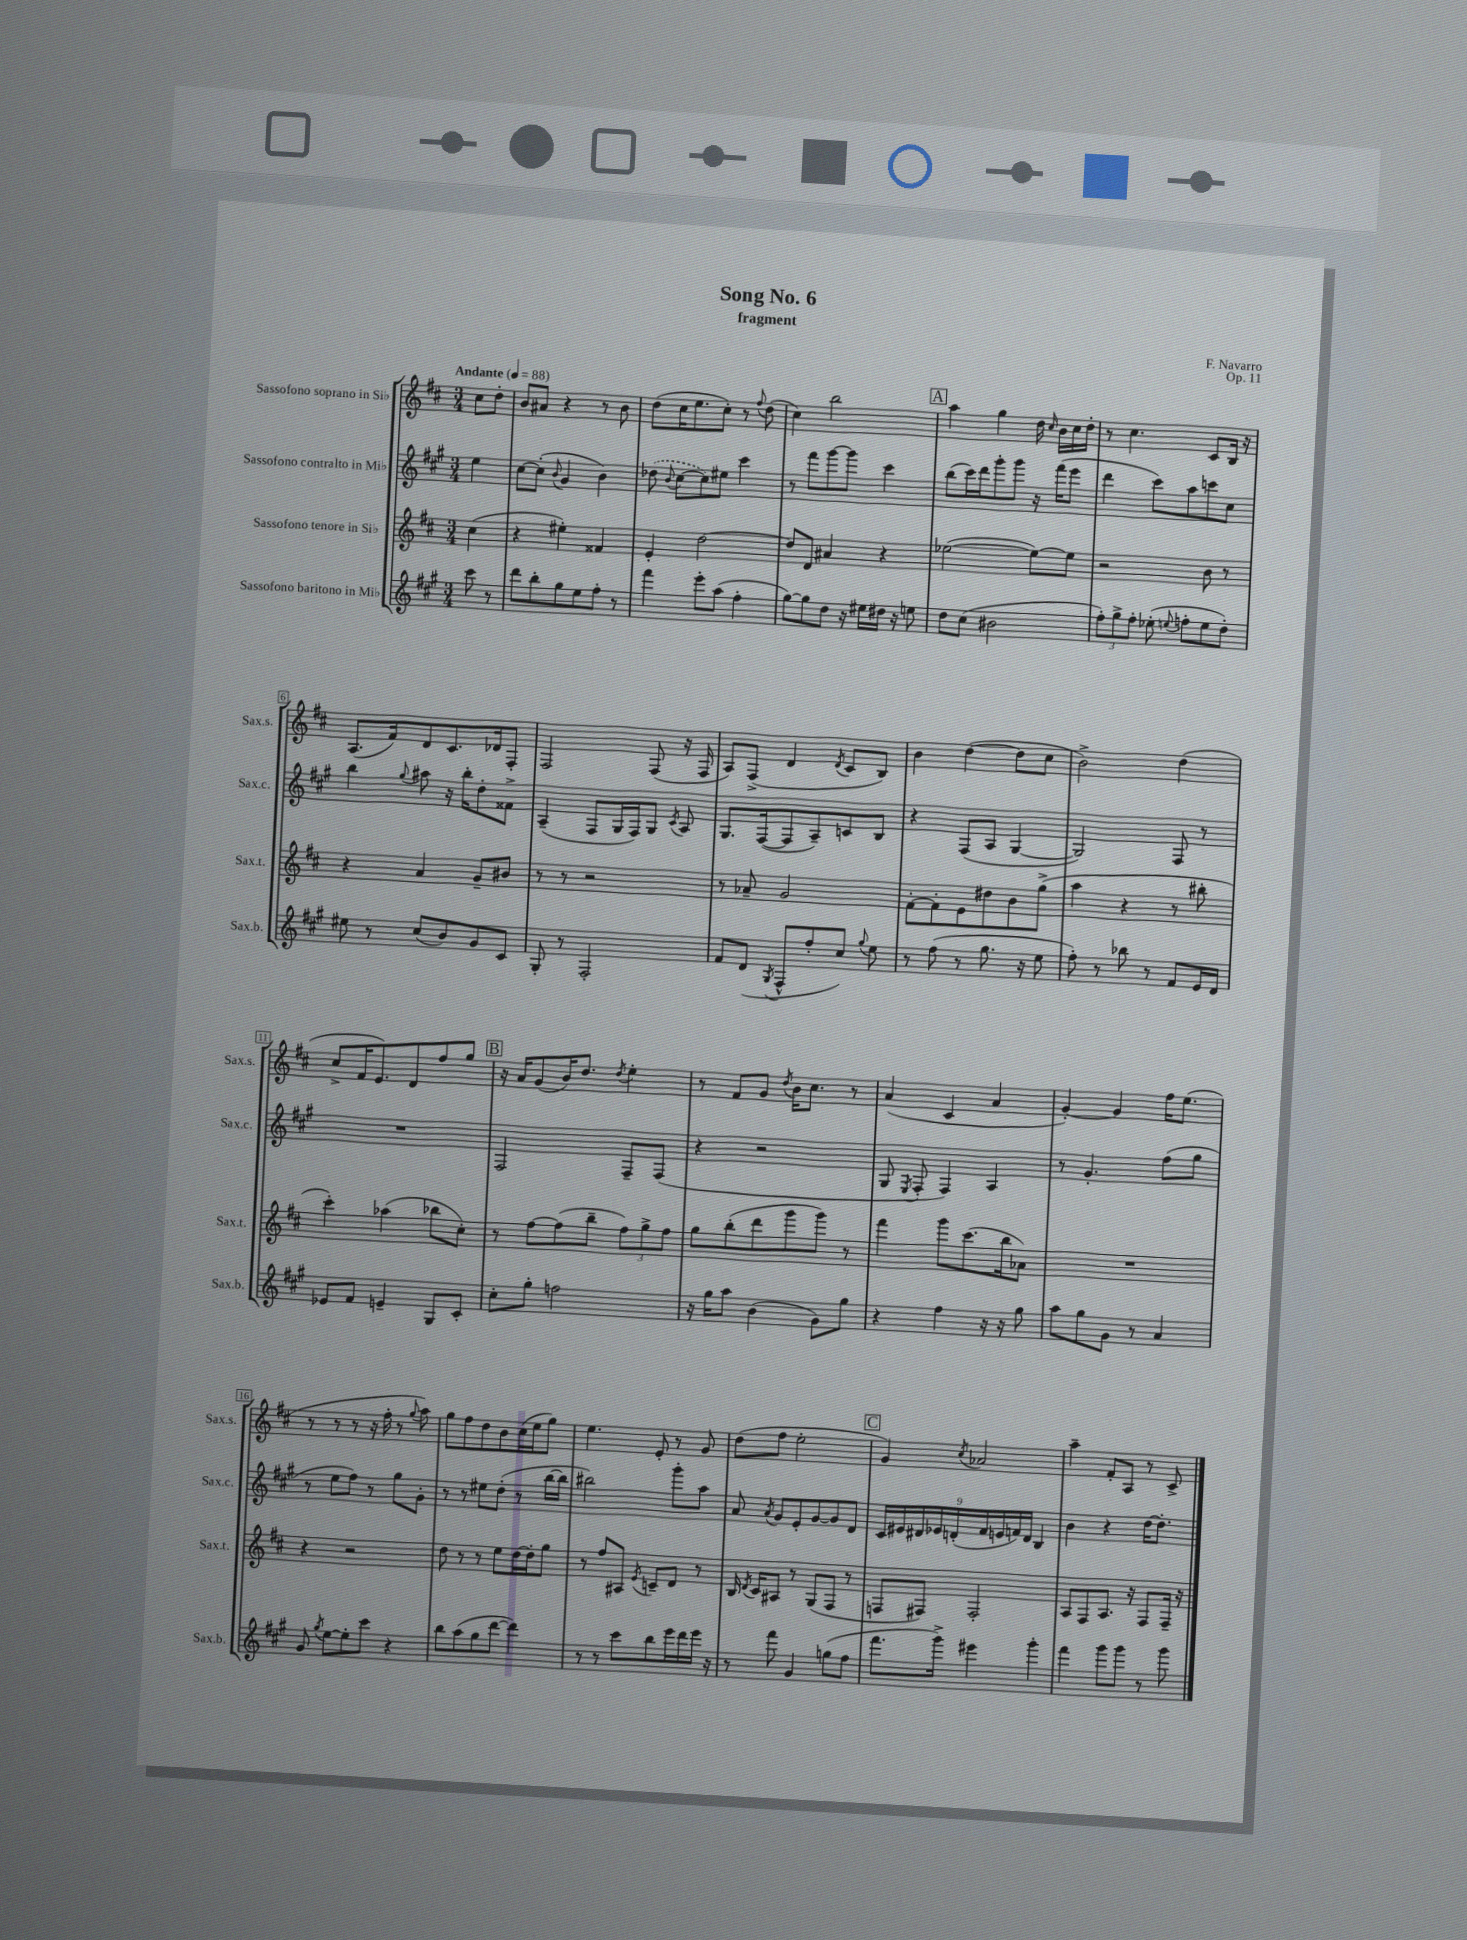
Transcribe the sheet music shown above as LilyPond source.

\header { title = "Song No. 6" composer = "F. Navarro" subtitle = "fragment" opus = "Op. 11" }
<<
\new StaffGroup <<
\new Staff = "s0" \with { instrumentName = "Sassofono soprano in Sib" shortInstrumentName = "Sax.s." } {
    \clef treble \key d \major \numericTimeSignature \time 3/4 \partial 4 \tempo "Andante" 4 = 88
    \autoBeamOff cis''8[ d''8]-. |
    b'8[ ais'8] r4 r8 b'8 |
    d''8[( cis''16 e''8. cis''8]-.) r8 \appoggiatura { fis''8 } d''8( |
    cis''4) b''2 |
    \mark \markup { \box "A" } a''4 g''4 d''16 \grace { cis''16 } b'16[ cis''16 d''16]-. |
    r8 cis''4. cis'8[ b16] r16 |
    a8.[( fis'16) d'8 cis'8. des'16 fis8]-. |
    fis2 fis8( r16 fis16 |
    a8[) fis8]->( d'4 \acciaccatura { d'8 } cis'8[ b8]) |
    b'4 d''4~( d''8[ cis''8] |
    b'2->) d''4( |
    cis''8[-> fis'16 e'8.) d'8 fis''8 g''8] |
    \mark \markup { \box "B" } r16 a'16[ g'8( b'16) d''8.] \acciaccatura { d''8 } e''4-. |
    r8 fis'8[ g'8] \acciaccatura { d''8 } b'16[ cis''8.] r8 |
    a'4( cis'4 a'4 |
    g'4~-.) g'4 fis''16[ e''8.]( |
    r8 r8 r8 r16 fis''16-. r8 \appoggiatura { g''8 } a''8) |
    g''8[ fis''8 d''8 b'8 cis''16( e''16 g''8]) |
    e''4. e'8-. r8 g'8 |
    d''8[( fis''8] e''2-. |
    \mark \markup { \box "C" } g'4) \acciaccatura { cis''8 } aes'2 |
    a''4-- fis'8[-. a8] r8 cis'8-> \bar "|." |
}
\new Staff = "s1" \with { instrumentName = "Sassofono contralto in Mib" shortInstrumentName = "Sax.c." } {
    \clef treble \key a \major \numericTimeSignature \time 3/4 \partial 4
    \autoBeamOff e''4 |
    cis''8[~ cis''8]-.( \appoggiatura { b'8 } gis'4 b'4) |
    \once \slurDashed des''8( \appoggiatura { b'8 } cis''8[~ cis''8) eis''8] cis'''4 |
    r8 fis'''8[ gis'''8~ gis'''8] cis'''4 |
    \mark \markup { \box "A" } b''8[( cis'''16) d'''16 gis'''8-. gis'''8] r16 fis'''16[( e'''8] |
    d'''4 cis'''8[) a''8 c'''8 cis''8] |
    b''4 \appoggiatura { gis''8 } ais''8 r16 b''16[-. d''8-. fisis'8]-> |
    a4--( fis8[ gis16 fis16) gis8] \acciaccatura { cis'8 } a8 |
    gis8.[ fis16~( fis8 a8--) c'8 b8] |
    r4 fis8[( a8] gis4~ |
    gis2) fis8 r8 |
    R2. |
    \mark \markup { \box "B" } fis2 fis8[-- fis8]( |
    r4 r2 |
    gis8 \acciaccatura { e8 } fis8-. fis4) a4 |
    r8 gis'4.-. fis''8[( gis''8] |
    r8 e''8[ fis''8]) r8 gis''8[ gis'8]-. |
    r8 r8 eis''8[ d''8]-.( r8 b''16[~ b''16] |
    bis''2) gis'''8[-. a''8] |
    a'8 \acciaccatura { a'8 } gis'8[ e'8-. gis'8~ gis'8 d'8] |
    \mark \markup { \box "C" } \tuplet 9/8 { cis'16[ eis'16 dis'16 ees'16 d'16-.( fis'16 e'16 f'16) d'16] } b4 |
    b'4 r4 d''16[~ d''8.]-. \bar "|." |
}
\new Staff = "s2" \with { instrumentName = "Sassofono tenore in Sib" shortInstrumentName = "Sax.t." } {
    \clef treble \key d \major \numericTimeSignature \time 3/4 \partial 4
    \autoBeamOff cis''4( |
    r4 eis''4-.) fisis'4 |
    e'4-. d''2~ |
    d''8[ d'8] ais'4 r4 |
    \mark \markup { \box "A" } ees''2~( ees''8[~) ees''8] |
    r2 b'8 r8 |
    r4 a'4 g'8[-- bis'8] |
    r8 r8 r2 |
    r8 aes'8-- g'2 |
    fis'8[~-. fis'8-. e'8 dis''8 b'8 g''8]->( |
    a''4 r4 r8 bis''8-. |
    cis'''4-.) aes''4( bes''8[ cis''8]-.) |
    \mark \markup { \box "B" } r8 fis''8[~ fis''8( b''8]-- \tuplet 3/2 { fis''8[) g''8-> fis''8] } |
    g''8[ b''8-.( d'''8 g'''8 g'''8]) r8 |
    fis'''4 g'''8[ cis'''8.( b''16 aes'8]) |
    R2. |
    r4 r2 |
    d''8 r8 r8 e''8[ d''16~ d''16-. g''8] |
    r8 fis''8[ ais8] \acciaccatura { e'8 } c'8[-- d'8] r8 |
    b16 \acciaccatura { d'8 } cis'16[ ais8] r8 g8[( fis8] r8 |
    \mark \markup { \box "C" } f8[ fis8]) fis2-. |
    a8[ fis8 a8.] r16 fis8[ fis16]-- r16 \bar "|." |
}
\new Staff = "s3" \with { instrumentName = "Sassofono baritono in Mib" shortInstrumentName = "Sax.b." } {
    \clef treble \key a \major \numericTimeSignature \time 3/4 \partial 4
    \autoBeamOff cis'''8 r8 |
    d'''8[ b''8-. gis''8 e''8 fis''8]-. r8 |
    fis'''4 e'''8[-. a''8]( fis''4-. |
    gis''8[~) gis''8 d''8] r16 eis''16[ dis''16] r16 e''8 |
    \mark \markup { \box "A" } d''8[ cis''8]( bis'2 |
    \tuplet 3/2 { fis''8[-.) gis''8-> fis''8]-. } ees''8-.( \appoggiatura { e''8 } f''8[-. e''8 d''8]-.) |
    eis''8 r8 cis''8[( b'8) gis'8 cis'8] |
    gis8-. r8 fis2-. |
    fis'8[ d'8]( \acciaccatura { gis8 } fis8[-^ fis''8-. cis''8]) \appoggiatura { gis''8 } e''8 |
    r8 fis''8( r8 gis''8. r16 e''8 |
    fis''8-.) r8 bes''8 r8 fis'8[ e'16 d'16] |
    ees'8[ fis'8] e'4-- gis8[ cis'8]-. |
    \mark \markup { \box "B" } cis''8[-. gis''8]-. f''2 |
    r16 gis''16[ a''8] b'4( gis'8[) gis''8] |
    r4 fis''4 r16 r16 gis''8 |
    a''8[ gis''8 gis'8] r8 a'4 |
    gis'8 \acciaccatura { gis''8 } e''8[~ e''8-. cis'''8] r4 |
    b''8[ a''8( gis''8 d'''8]~ d'''4) |
    r8 r8 cis'''8[ b''8 e'''16 d'''16 e'''16] r16 |
    r8 fis'''8 gis'4 g''8[( fis''8] |
    \mark \markup { \box "C" } fis'''8.[ gis'''16]->) eis'''4 gis'''4-. |
    fis'''4 gis'''8[ gis'''8] r8 gis'''8 \bar "|." |
}
>>
>>
\layout { \context { \Score \override BarNumber.stencil = #(make-stencil-boxer 0.1 0.3 ly:text-interface::print) } }
